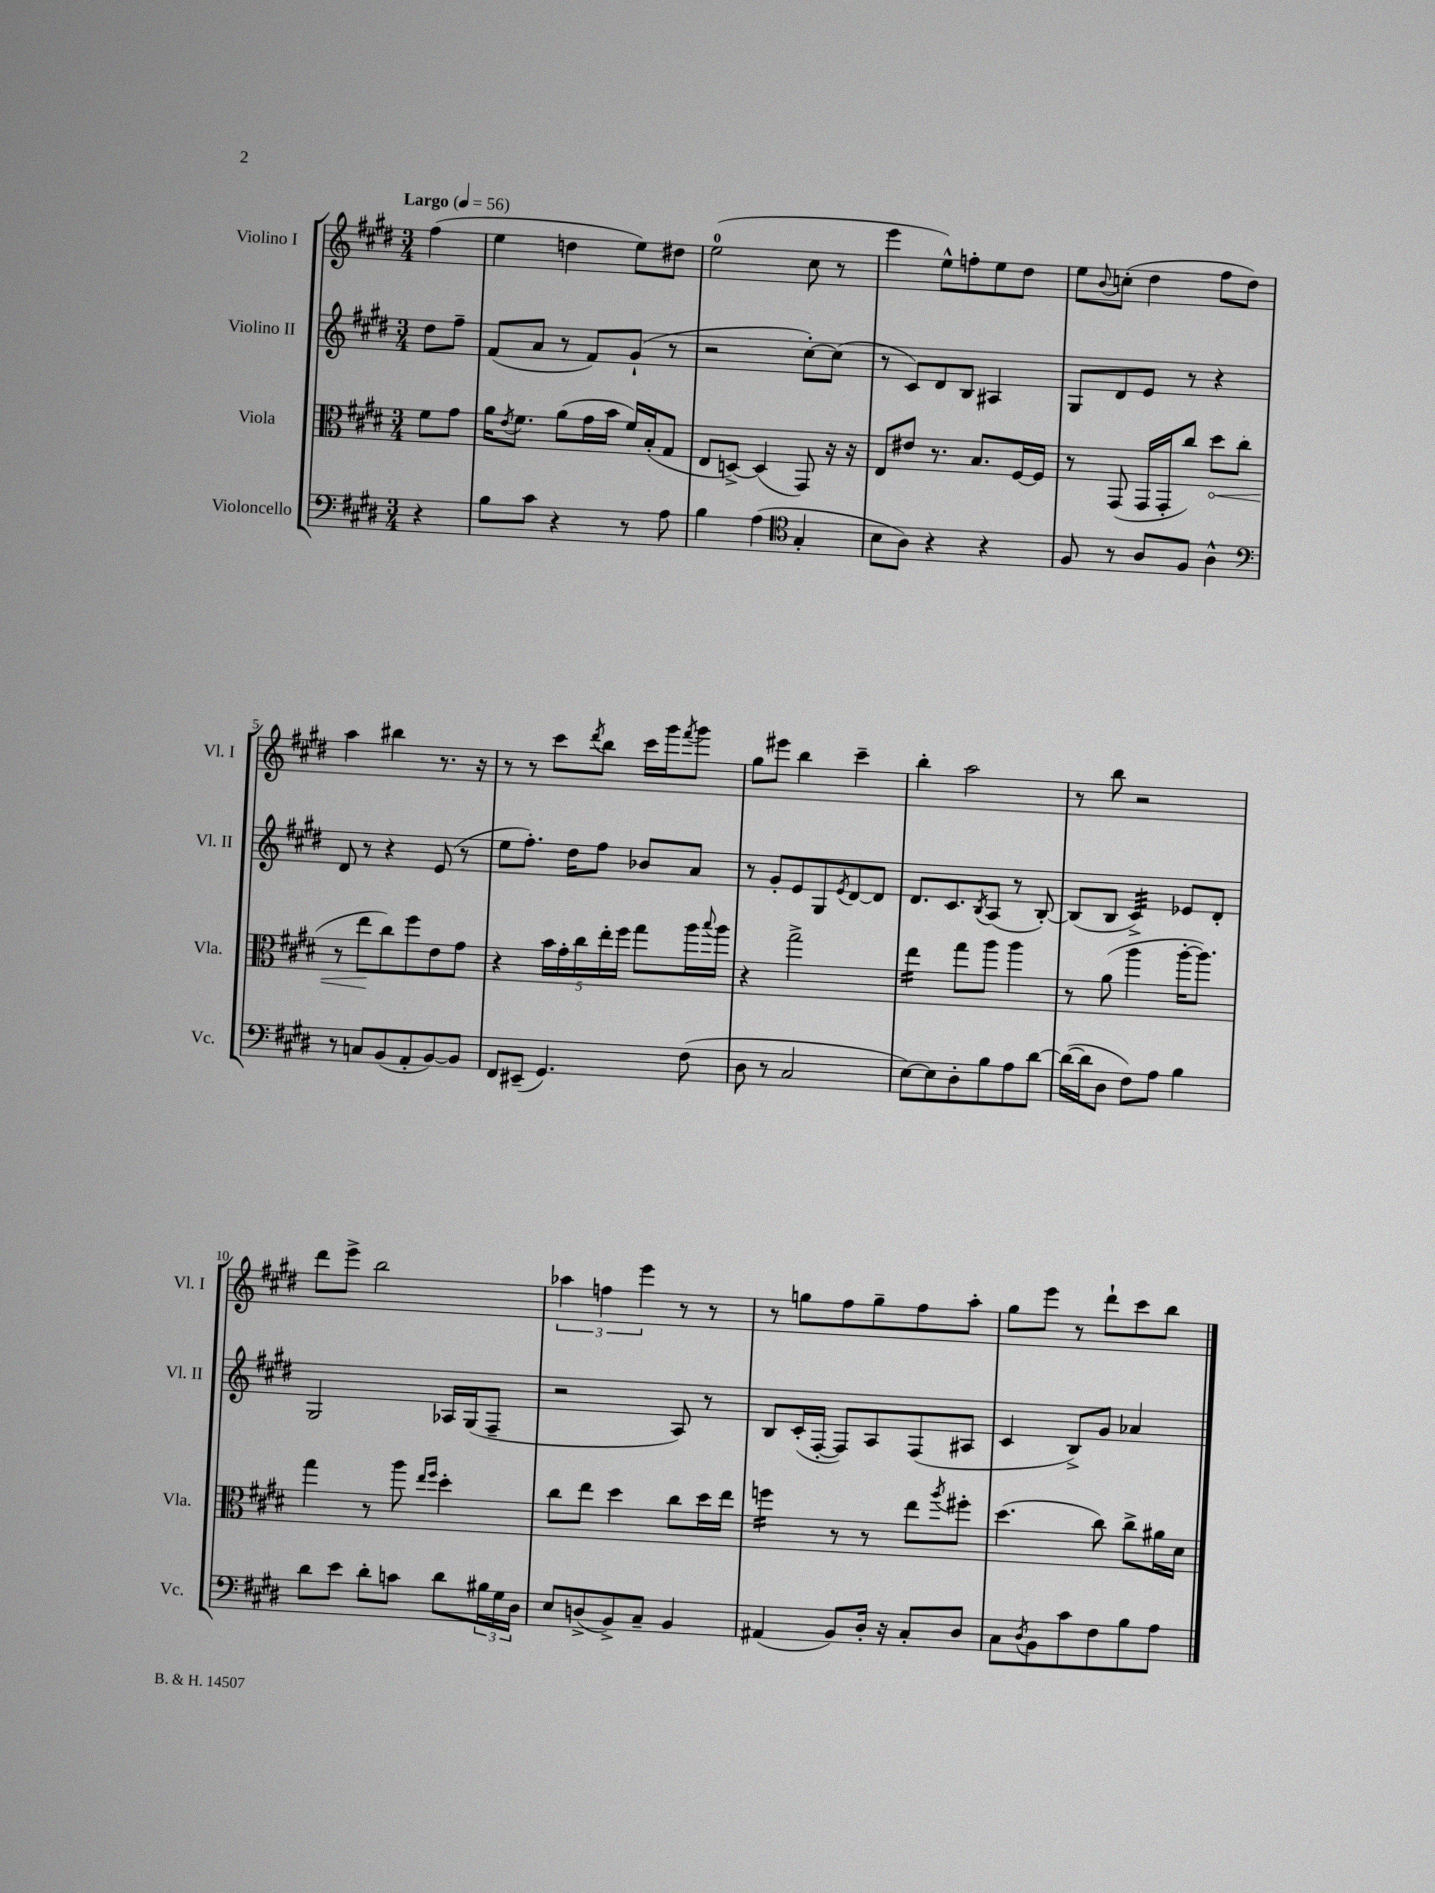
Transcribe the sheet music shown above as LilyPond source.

<<
\new StaffGroup <<
\new Staff = "s0" \with { instrumentName = "Violino I" shortInstrumentName = "Vl. I" } {
    \clef treble \key e \major \numericTimeSignature \time 3/4 \partial 4 \tempo "Largo" 4 = 56
    fis''4( |
    e''4 d''4 e''8) dis''8 |
    e''2-0( cis''8 r8 |
    e'''4 e''8-^) f''8-. e''8 dis''8 |
    e''8 \appoggiatura { b'8 } c''8-.( dis''4 fis''8 dis''8) |
    a''4 bis''4 r8. r16 |
    r8 r8 cis'''8 \acciaccatura { dis'''8 } b''8 cis'''16 gis'''16 \acciaccatura { fis'''8 } gis'''8 |
    gis''8 eis'''8 b''4 cis'''4-- |
    b''4-. a''2 |
    r8 b''8 r2 |
    dis'''8 e'''8-> b''2 |
    \tuplet 3/2 { aes''4 f''4 e'''4 } r8 r8 |
    r8 g''8 fis''8 g''8-- fis''8 a''8-. |
    gis''8 e'''8 r8 dis'''8-! cis'''8 b''8 \bar "|." |
}
\new Staff = "s1" \with { instrumentName = "Violino II" shortInstrumentName = "Vl. II" } {
    \clef treble \key e \major \numericTimeSignature \time 3/4 \partial 4
    dis''8 fis''8-- |
    fis'8( a'8 r8 fis'8) gis'8-!( r8 |
    r2 cis''8~-.) cis''8( |
    r8 cis'8) dis'8 b8 ais4 |
    gis8 dis'8 e'8 r8 r4 |
    dis'8 r8 r4 e'8( r8 |
    e''8 fis''8.-.) dis''16 fis''8 bes'8 a'8 |
    r8 gis'8-. e'8 gis8 \acciaccatura { e'8 } dis'8~ dis'8 |
    dis'8. cis'8. \acciaccatura { b8 } a8( r8 b8~-.) |
    b8( b8 cis'4:32->) ees'8 dis'8-. |
    gis2 aes16 gis16( fis8-- |
    r2 a8) r8 |
    b8 cis'16-.( fis16~-. fis8) a8 fis8( ais8 |
    cis'4 b8->) gis'8 aes'4 \bar "|." |
}
\new Staff = "s2" \with { instrumentName = "Viola" shortInstrumentName = "Vla." } {
    \clef alto \key e \major \numericTimeSignature \time 3/4 \partial 4
    fis'8 gis'8 |
    a'16 \acciaccatura { e'8 } fis'8. a'8( gis'16 b'16 fis'16) b16-.( gis8 |
    e8 d8~->) d4( gis,8) r16 r16 |
    e8 eis'8 r8. b8. fis16~ fis16 |
    r8 gis,8( gis,16 gis,16-. cis''8) \once \override Hairpin.circled-tip = ##t dis''8\< cis''8( |
    r8 e''8\! cis''8) fis''8 e'8 gis'8 |
    r4 \tuplet 5/4 { b'16 gis'16-. cis''16 e''16-. fis''16 } gis''8 a''16 \appoggiatura { b''8 } a''16 |
    r4 gis''2-> |
    e''4:16 gis''8 a''8 a''4 |
    r8 a'8( a''4 a''16~-. a''8.) |
    gis''4 r8 a''8 \grace { e''16 fis''16 } dis''4-. |
    cis''8 e''8 dis''4 cis''8 dis''16 e''16 |
    f''4:16 r8 r8 e''8 \acciaccatura { a''8 } fis''8-. |
    dis''4.( cis''8) cis''8-> ais'16 dis'16 \bar "|." |
}
\new Staff = "s3" \with { instrumentName = "Violoncello" shortInstrumentName = "Vc." } {
    \clef bass \key e \major \numericTimeSignature \time 3/4 \partial 4
    r4 |
    b8 cis'8 r4 r8 a8 |
    b4 a4( \clef tenor gis4-. |
    b8 a8) r4 r4 |
    fis8 r8 a8 fis8 a4-^ |
    \clef bass r8 c8 b,8( a,8-. b,8~) b,8 |
    fis,8 eis,8--( gis,4.) fis8( |
    dis8 r8 cis2 |
    e8~) e8 dis8-. b8 a8 dis'8~ |
    dis'16~( dis'16 dis8 fis8) a8 b4 |
    dis'8 e'8 dis'8-. c'8 dis'8 \tuplet 3/2 { bis16 gis16 dis16 } |
    e8 d8->( b,8->) cis8-- b,4 |
    ais,4( b,8) dis16-. r16 cis8-. dis8 |
    cis8 \acciaccatura { dis8 } b,8 cis'8 fis8 b8 a8 \bar "|." |
}
>>
>>
